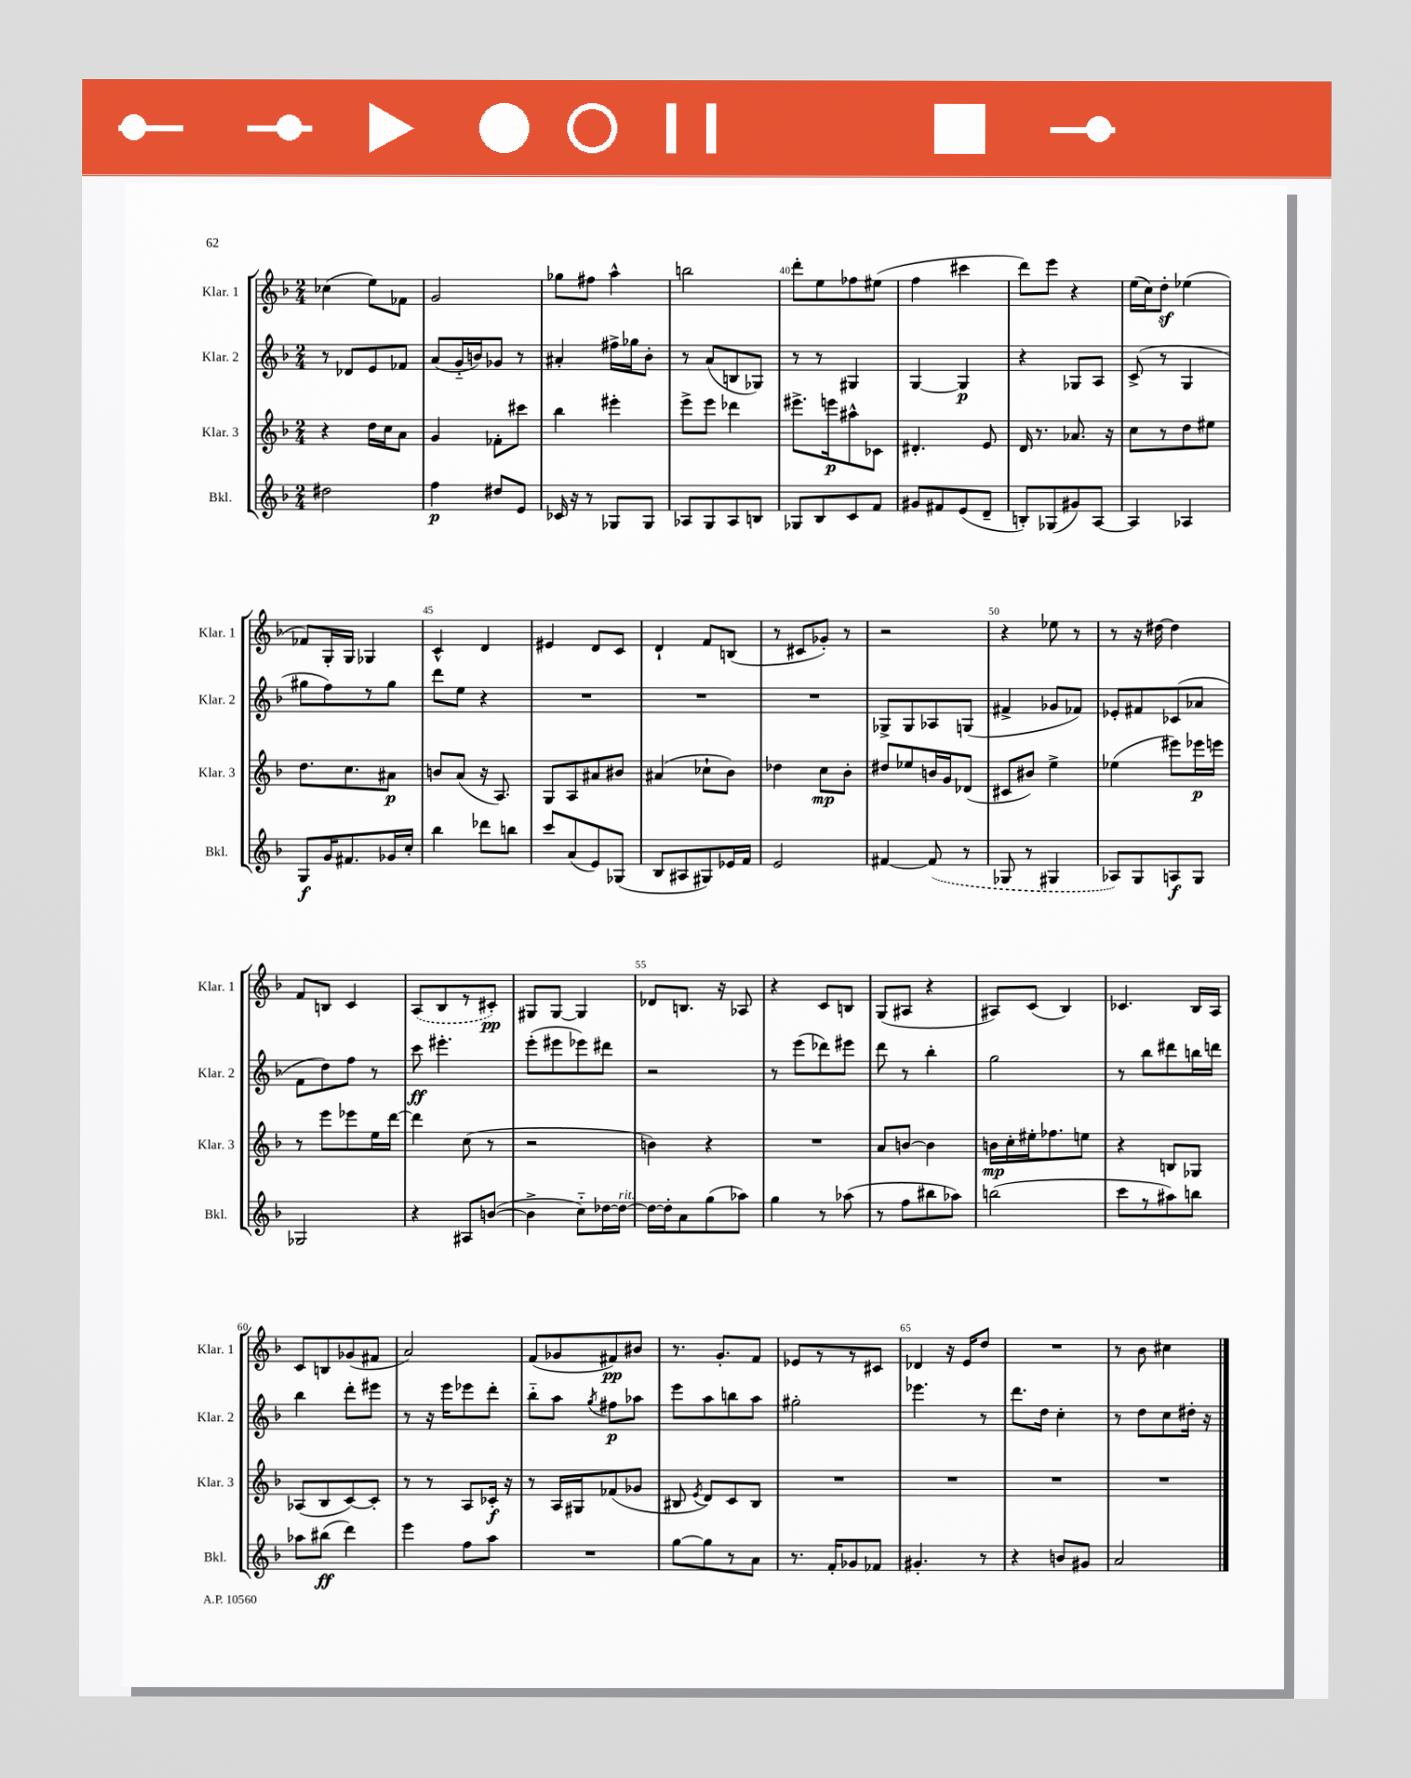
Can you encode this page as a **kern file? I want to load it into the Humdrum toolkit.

**kern	**kern	**kern	**kern
*staff4	*staff3	*staff2	*staff1
*clefG2	*clefG2	*clefG2	*clefG2
*k[b-]	*k[b-]	*k[b-]	*k[b-]
*M2/4	*M2/4	*M2/4	*M2/4
2dd#	4r	8r	(4cc-
.	.	8d-	.
.	16dd	8e	8ee)
.	16cc	.	.
.	8a	8f-	8f-
=	=	=	=
4ff	4g	(8a	2g
.	.	16g'~	.
.	.	16b)	.
8dd#	8f-'	8g-	.
8e	8ccc#	8r	.
=	=	=	=
16c-	4bb-	4a#'	8gg-
16r	.	.	.
8r	.	.	8ff#
8G-	4eee#'	16ff#^	4aa^^
.	.	16gg-	.
8G-	.	8b-'	.
=	=	=	=
8A-	8eee^	8r	2bb
8G	8eee	(8a	.
8A-	4ddd-	8B	.
8B	.	8G-)	.
=	=	=	=
8G-	8.eee#^	8r	8ddd'
8B-	.	8r	8ee
.	16eee	.	.
8c	8aa#^^	4G#	8ff-
8f	8c-	.	(8ee#
=	=	=	=
8g#	4.d#'	[4G	4ff
8f#	.	.	.
(8e	.	4G]	4ccc#
8d~	8e	.	.
=	=	=	=
8B')	16d	4r	8ddd)
.	8.r	.	.
(8G-	.	.	8eee
8g#)	8.a-	8G-	4r
[8A	.	8A	.
.	16r	.	.
=	=	=	=
4A]	8cc	(8c^	(16ee
.	.	.	16cc)
.	8r	8r	8dd'
4A-	8dd	4G	(4ee-
.	8ee#	.	.
=	=	=	=
8G	8.dd	8gg#	8f-)
16g	.	8ff)	16G'
8.f#	8.cc	.	16G
.	.	8r	4G-
16g-	8a#	8gg#	.
16cc'	.	.	.
=	=	=	=
4bb-	8b	8ddd	4c^^
.	(8a	8ee	.
8ddd-	16r	4r	4d
.	8.A)	.	.
8bb	.	.	.
=	=	=	=
8ccc	8G	2r	4e#
(8a	8A	.	.
8e)	8a#	.	8d
(8G-	8b#	.	8c
=	=	=	=
8B-	(4a#	2r	4d`
8A#	.	.	.
8G#)	8cc-`	.	8f
16e-	8b-)	.	(8B
16f	.	.	.
=	=	=	=
2e	4dd-	2r	8r
.	.	.	8c#
.	8cc	.	8g-')
.	8b-'	.	8r
=	=	=	=
[4f#	8dd#	8G-^	2r
.	8ee-	8G-	.
(8f#]	16b	8A-	.
.	16g	.	.
8r	(8d-	(8G	.
=	=	=	=
8G-	8c#	4f#^	4r
8r	8b#)	.	.
4G#	4ee^	8g-	8ee-
.	.	8f-)	8r
=	=	=	=
8A-)	(4ee-	8e-'	8r
8G	.	8f#	16r
.	.	.	[16dd#
8A	8eee#)	(8c-	4dd#]
8G	16eee-	8a-	.
.	16eee	.	.
=	=	=	=
2G-	8r	8f	8f
.	8eee	8dd)	8B
.	8eee-	8ff	4c
.	16ee	8r	.
.	[16ddd	.	.
=	=	=	=
4r	4ddd]	8ccc	(8A
.	.	4.eee#'	8B-
8A#	(8cc	.	8r
([8b	8r	.	8c#')
=	=	=	=
4b^]	2r	(8eee'	8G#
.	.	8eee#	[8G#
8cc'~)	.	8eee-)	4G#]
[16dd-	.	8ddd#	.
16dd-_	.	.	.
=	=	=	=
16dd-_	4b)	2r	8d-
16dd-']	.	.	.
8a	.	.	8.B
(8gg	4r	.	.
.	.	.	16r
8aa-)	.	.	8A-
=	=	=	=
4gg	2r	8r	4r
.	.	(8eee	.
8r	.	8ddd-)	8c
(8aa-	.	8eee#	8B
=	=	=	=
8r	8a	8ddd	(8G
8ff	[8b	8r	8A#
8bb#	4b]	4bb-'	4r
8aa-)	.	.	.
=	=	=	=
(2bb	16b	2gg	8A#)
.	16cc'	.	.
.	16ee#'	.	(8c
.	8.ff-	.	.
.	.	.	4B-)
.	8ee	.	.
=	=	=	=
8ccc	4r	8r	4.c-
8r	.	8bb-	.
8aa#)	8B	8ddd#	.
8bb	8G-	16bb	16B-
.	.	16ddd	16A
=	=	=	=
8aa-	(8A-	4bb-	8c
(8bb#	8B-	.	8B
4ddd)	[8c)	8ddd'	(8g-
.	8c']	8eee#	8f#
=	=	=	=
4eee	8r	8r	2a)
.	8r	16r	.
.	.	16eee	.
8ff	8A	8eee-	.
8aa	16c-'	8ddd'	.
.	16r	.	.
=	=	=	=
2r	8r	8bb-'~	(8f
.	16A	8aa	8g-
.	16G#	.	.
.	.	8qgg	.
.	(8f-	8ff#	8f#)
.	8g-	8aa-	8b#
=	=	=	=
[8gg	8B#	8eee	8.r
.	8qe	.	.
8gg]	8d)	8aa	.
.	.	.	8.g'
8r	8c	8bb	.
8a	8B#	8aa	8f
=	=	=	=
8.r	2r	2gg#'	8e-
.	.	.	8r
16f'	.	.	.
8g-	.	.	8r
8f-	.	.	8c#
=	=	=	=
4.g#'	2r	4.eee-	4d-
.	.	.	16r
.	.	.	16e
8r	.	8r	8dd
=	=	=	=
4r	2r	8.ddd	2r
.	.	16dd	.
8b	.	4cc'	.
8g#	.	.	.
=	=	=	=
2a	2r	8r	8r
.	.	8dd	8b-
.	.	8cc	4cc#
.	.	16dd#'	.
.	.	16r	.
==	==	==	==
*-	*-	*-	*-
